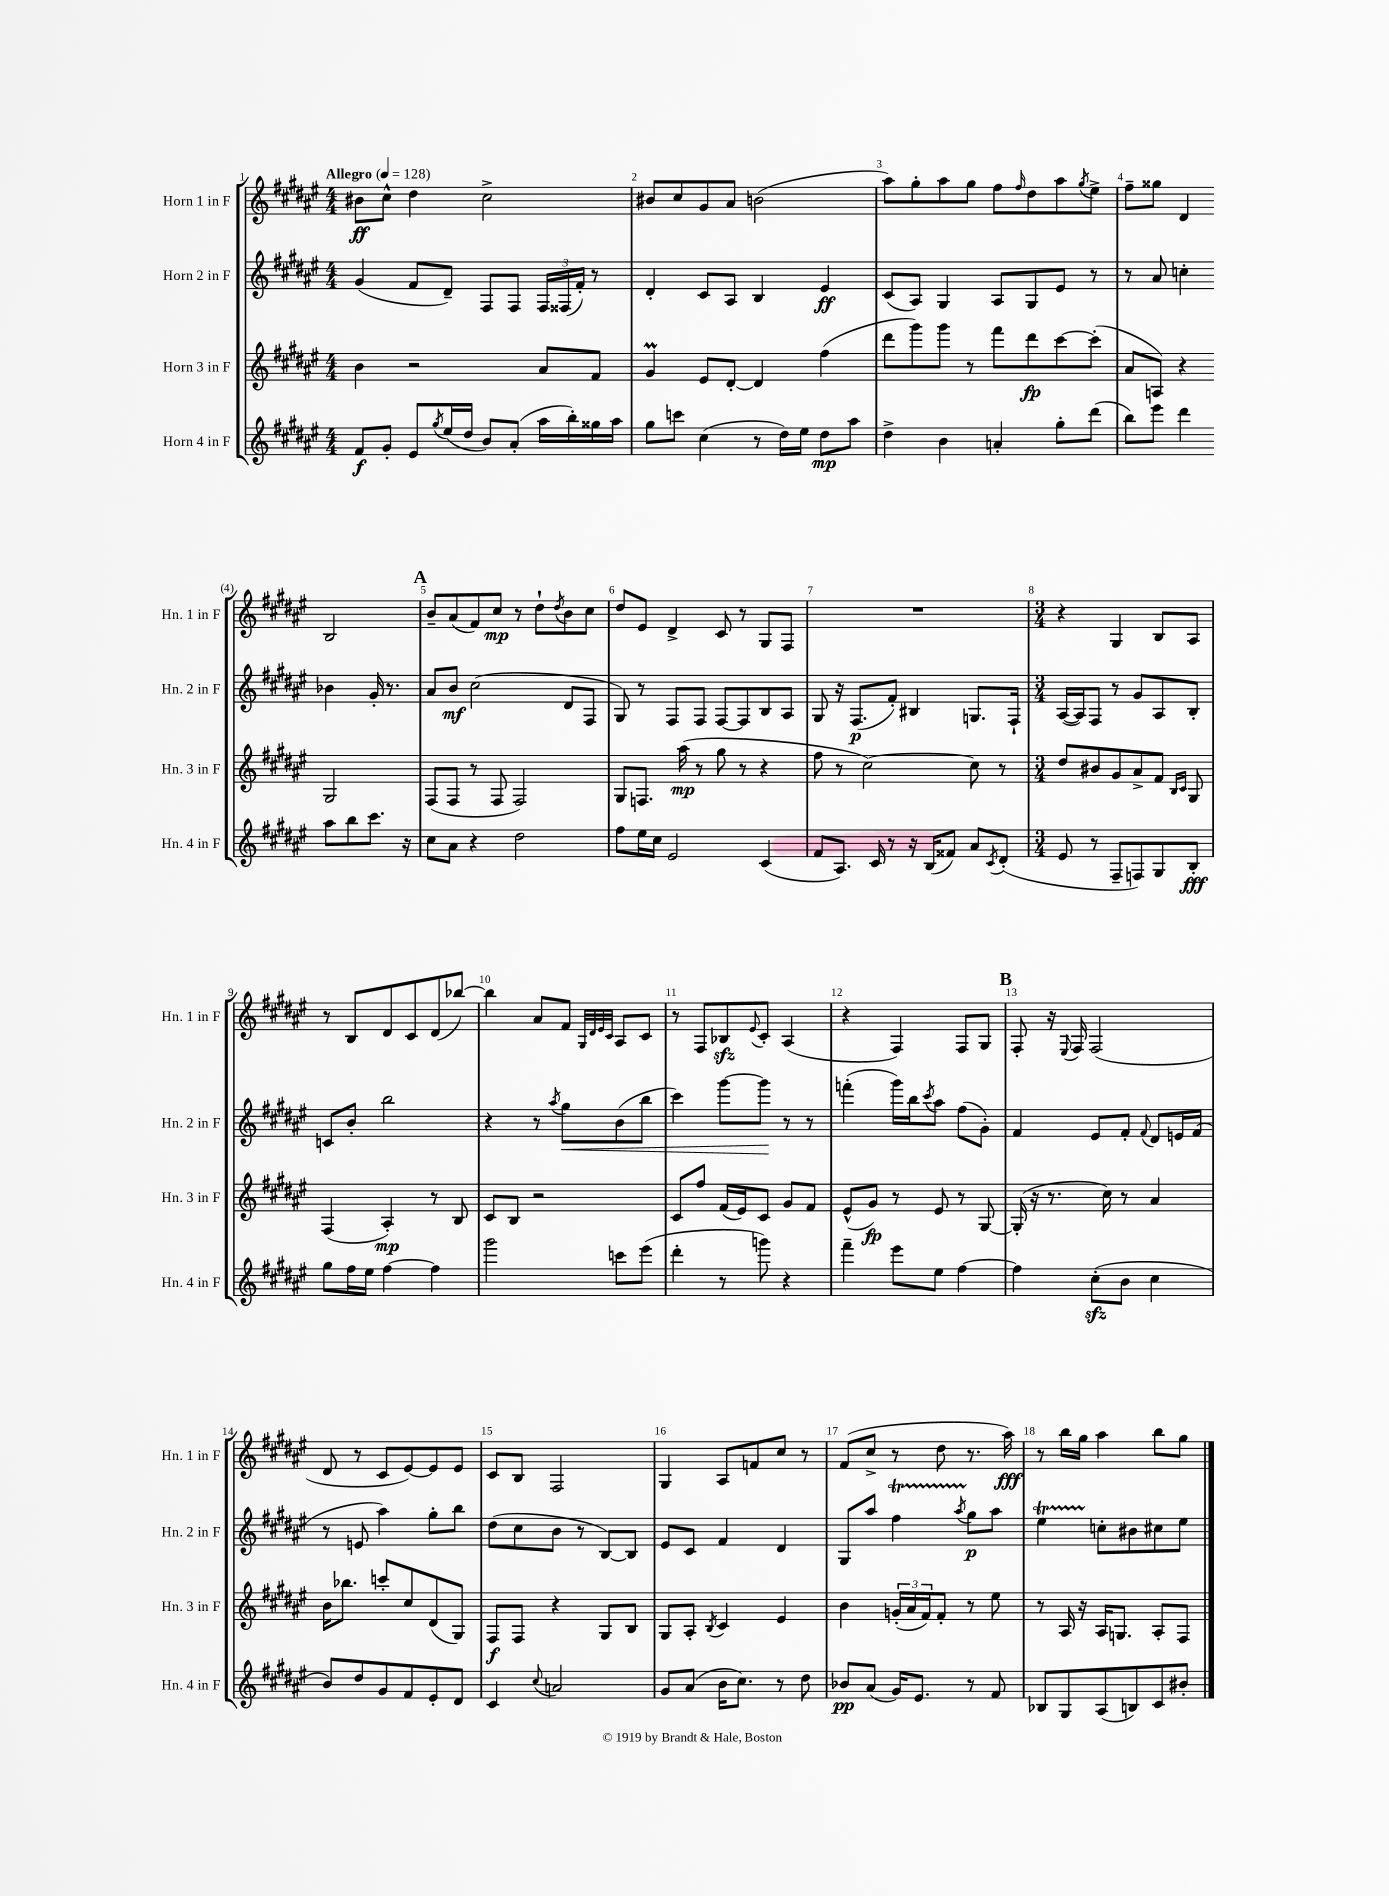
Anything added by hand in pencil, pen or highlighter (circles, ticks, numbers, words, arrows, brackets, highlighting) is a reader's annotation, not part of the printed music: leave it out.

**kern	**dynam	**kern	**dynam	**kern	**dynam	**kern	**dynam
*part4	*part4	*part3	*part3	*part2	*part2	*part1	*part1
*staff4	*staff4	*staff3	*staff3	*staff2	*staff2	*staff1	*staff1
*I"Horn 4 in F	*	*I"Horn 3 in F	*	*I"Horn 2 in F	*	*I"Horn 1 in F	*
*I'Hn. 4 in F	*	*I'Hn. 3 in F	*	*I'Hn. 2 in F	*	*I'Hn. 1 in F	*
*clefG2	*	*clefG2	*	*clefG2	*	*clefG2	*
*k[f#c#g#d#a#e#]	*	*k[f#c#g#d#a#e#]	*	*k[f#c#g#d#a#e#]	*	*k[f#c#g#d#a#e#]	*
*M4/4	*	*M4/4	*	*M4/4	*	*M4/4	*
*MM128	*	*MM128	*	*MM128	*	*MM128	*
=1	=1	=1	=1	=1	=1	=1	=1
!	!	!	!	!	!	!LO:TX:a:B:t=Allegro	!
8f#/L	f	4b\	.	(4g#/	.	8b#X\L	ff
8g#'/J	.	.	.	.	.	8cc#^^\J	.
8e#/L	.	2r	.	8f#/L	.	4dd#\	.
8qgg#/	.	.	.	.	.	.	.
(16ee#/L	.	.	.	8d#~/J)	.	.	.
16dd#/JJ	.	.	.	.	.	.	.
8b/L)	.	.	.	8F#/L	.	2cc#^\	.
(8a#'/J	.	.	.	8F#/J	.	.	.
16aa#\LL	.	8a#/L	.	24F#/LL	.	.	.
.	.	.	.	(24F##X/	.	.	.
16bb'\)	.	.	.	.	.	.	.
.	.	.	.	24f#'/JJ)	.	.	.
16gg##X\	.	8f#/J	.	8r	.	.	.
16aa#\JJ	.	.	.	.	.	.	.
=2	=2	=2	=2	=2	=2	=2	=2
8gg#\L	.	4g#M/	.	4d#'/	.	8b#X/L	.
8cccn\J	.	.	.	.	.	8cc#/	.
(4cc#\	.	8e#/L	.	8c#/L	.	8g#/	.
.	.	[8d#'/J	.	8A#/J	.	8a#/J	.
8r	.	4d#/]	.	4B/	.	(2bn\	.
16dd#\LL)	.	.	.	.	.	.	.
16ee#\JJ	.	.	.	.	.	.	.
8dd#\L	mp	(4ff#\	.	4e#/	ff	.	.
8aa#\J	.	.	.	.	.	.	.
=3	=3	=3	=3	=3	=3	=3	=3
4dd#^\	.	8ddd#\L	.	(8c#/L	.	8aa#\L)	.
.	.	8ggg#\)	.	8A#/J)	.	8gg#'\	.
4b\	.	8ggg#\J	.	4G#/	.	8aa#\	.
.	.	8r	.	.	.	8gg#\J	.
4an'/	.	8fff#\L	.	8A#/L	.	8ff#\L	.
.	.	.	.	.	.	16qqff#/	.
.	.	8ddd#\	fp	8G#/	.	8dd#\	.
8gg#'\L	.	[8ccc#\	.	8e#/J	.	8aa#\	.
.	.	.	.	.	.	8qgg#/	.
(8ddd#\J	.	(8ccc#'\J]	.	8r	.	8ee#^\J	.
=4	=4	=4	=4	=4	=4	=4	=4
8bb\L)	.	8a#/L	.	8r	.	8ff#~\L	.
8eee#\J	.	8An/J)	.	8a#/	.	8gg##X\J	.
4ddd#\	.	4r	.	4ccn'\	.	4d#/	.
8aa#\L	.	2G#/	.	4b-X\	.	2B/	.
8bb\	.	.	.	.	.	.	.
8.ccc#\J	.	.	.	16g#'/	.	.	.
.	.	.	.	8.r	.	.	.
16r	.	.	.	.	.	.	.
!!LO:LB:g=z
!!LO:REH:place=s1:t=A
=5	=5	=5	=5	=5	=5	=5	=5
8cc#\L	.	(8F#/L	.	8a#/L	.	8b~/L	.
8a#\J	.	8F#/J	.	8b/J	mf	(8a#/	.
4r	.	8r	.	(2cc#\	.	8f#/)	.
.	.	8F#/	.	.	.	8cc#/J	mp
2dd#\	.	2F#/)	.	.	.	8r	.
.	.	.	.	.	.	8dd#`\L	.
.	.	.	.	.	.	8qdd#/	.
.	.	.	.	8d#/L	.	8b\	.
.	.	.	.	8F#/J	.	8cc#\J	.
=6	=6	=6	=6	=6	=6	=6	=6
8ff#\L	.	8G#/L	.	8G#/)	.	8dd#/L	.
16ee#\L	.	8.Fn/J	.	8r	.	8e#/J	.
16cc#\JJ	.	.	.	.	.	.	.
2e#/	.	.	.	8F#/L	.	4d#^/	.
.	.	(16aa#\	mp	.	.	.	.
.	.	8r	.	8F#/J	.	.	.
.	.	8gg#\	.	[8F#/L	.	8c#/	.
.	.	8r	.	8F#/]	.	8r	.
(4c#/	.	4r	.	8B/	.	8G#/L	.
.	.	.	.	8A#/J	.	8F#/J	.
=7	=7	=7	=7	=7	=7	=7	=7
8f#/L	.	8ff#\	.	8G#/	.	1r	.
8.A#/J)	.	8r	.	16r	.	.	.
.	.	.	.	(8.F#/L	p	.	.
.	.	[2cc#\)	.	.	.	.	.
16c#/	.	.	.	.	.	.	.
8r	.	.	.	8f#'/J)	.	.	.
16r	.	.	.	4B#X/	.	.	.
(16B/KL	.	.	.	.	.	.	.
8f##X/J)	.	.	.	.	.	.	.
8a#/L	.	8cc#\]	.	8.Gn/L	.	.	.
8qc#/	.	.	.	.	.	.	.
(8d#'/J	.	8r	.	.	.	.	.
.	.	.	.	16F#`/Jk	.	.	.
=8	=8	=8	=8	=8	=8	=8	=8
*M3/4	*	*M3/4	*	*M3/4	*	*M3/4	*
8e#/	.	8dd#/L	.	([16A#/LL	.	4r	.
.	.	.	.	16A#/J])	.	.	.
8r	.	8b#X/	.	8F#/J	.	.	.
8F#~/L	.	8g#/	.	8r	.	4G#/	.
8Fn/)	.	8a#^/	.	8g#/L	.	.	.
8G#/	.	8f#/J	.	8A#/	.	8B/L	.
.	.	16qqB/LL	.	.	.	.	.
.	.	16qqc#/JJ	.	.	.	.	.
8B'/J	fff	8G#/	.	8B'/J	.	8A#/J	.
!!LO:LB:g=z
=9	=9	=9	=9	=9	=9	=9	=9
8gg#\L	.	(4F#/	.	8cn/L	.	8r	.
16ff#\L	.	.	.	8b'/J	.	8B/L	.
16ee#\JJ	.	.	.	.	.	.	.
[4ff#\	.	4A#'/)	mp	2bb\	.	8d#/	.
.	.	.	.	.	.	8c#/	.
4ff#\]	.	8r	.	.	.	(8d#/	.
.	.	8B/	.	.	.	[8bb-X/J)	.
=10	=10	=10	=10	=10	=10	=10	=10
2ggg#\	.	8c#/L	.	4r	.	4bb-\]	.
.	.	8B/J	.	.	.	.	.
.	.	2r	.	8r	.	8a#/L	.
.	.	.	.	8qaa#/	.	.	.
!	!	!	!	!	!LO:HP:b	!	!
.	.	.	.	8gg#\L	<	8f#/J	.
.	.	.	.	.	.	32qqG#/LLL	.
.	.	.	.	.	.	32qqd#/	.
.	.	.	.	.	.	32qqe#/	.
.	.	.	.	.	.	32qqc#/JJJ	.
8cccn\L	.	.	.	(8b\	.	8A#/L	.
(8eee#\J	.	.	.	8bb\J	.	8c#/J	.
=11	=11	=11	=11	=11	=11	=11	=11
4ddd#'\	.	8c#/L	.	4ccc#\)	.	8r	.
.	.	8ff#/J	.	.	.	8F#/L	.
8r	.	(16f#/LL	.	[8ggg#\L	.	8B-Xzz/	.
.	.	16e#/J)	.	.	.	.	.
.	.	.	.	.	.	8qqe#/	.
8gggn\)	.	8c#/J	.	8ggg#\J]	.	8c#'/J	.
4r	.	8g#/L	.	8r	[	(4A#/	.
.	.	8f#/J	.	8r	.	.	.
=12	=12	=12	=12	=12	=12	=12	=12
4fff#~\	.	(8e#^^/L	.	(4fffn'\	.	4r	.
.	.	8g#/J)	fp	.	.	.	.
8eee#\L	.	8r	.	16ggg#\LL)	.	4F#/)	.
.	.	.	.	16bb\J	.	.	.
.	.	.	.	8qccc#/	.	.	.
8ee#\J	.	8e#/	.	8aa#\J	.	.	.
[4ff#\	.	8r	.	(8ff#\L	.	8F#/L	.
.	.	[8G#/	.	8g#'\J)	.	8G#/J	.
!!LO:REH:place=s1:t=B
=13	=13	=13	=13	=13	=13	=13	=13
4ff#\]	.	(16G#'/]	.	4f#/	.	8F#'/	.
.	.	16r	.	.	.	.	.
.	.	8.r	.	.	.	16r	.
.	.	.	.	.	.	8qqE#/	.
.	.	.	.	.	.	16F#/	.
(8cc#zz'\L	.	.	.	8e#/L	.	(2F#/	.
.	.	16cc#\)	.	.	.	.	.
8b\J	.	8r	.	8f#'/J	.	.	.
.	.	.	.	8qqf#/	.	.	.
4cc#\	.	4a#/	.	8d#/L	.	.	.
.	.	.	.	16en/L	.	.	.
.	.	.	.	(16f#/JJ	.	.	.
!!LO:LB:g=z
=14	=14	=14	=14	=14	=14	=14	=14
8b/L)	.	16b\KL	.	8r	.	8d#/	.
.	.	8.bb-X\J	.	.	.	.	.
8dd#/	.	.	.	8en/	.	8r	.
8g#/	.	8cccn'/L	.	4aa#\)	.	8c#/L	.
8f#/	.	8cc#/	.	.	.	[8e#/)	.
8e#'/	.	(8d#/	.	8gg#'\L	.	8e#/]	.
8d#/J	.	8G#/J)	.	8bb\J	.	8e#/J	.
=15	=15	=15	=15	=15	=15	=15	=15
4c#/	.	8F#/L	f	(8dd#\L	.	8c#/L	.
.	.	8F#/J	.	8cc#\	.	8B/J	.
8qqcc#/	.	.	.	.	.	.	.
2an/	.	4r	.	8b\J	.	2F#/	.
.	.	.	.	8r	.	.	.
.	.	8G#/L	.	[8B/L)	.	.	.
.	.	8B/J	.	8B/J]	.	.	.
=16	=16	=16	=16	=16	=16	=16	=16
8g#/L	.	8G#/L	.	8e#/L	.	4G#/	.
(8a#/J	.	8A#'/J	.	8c#/J	.	.	.
.	.	8qB/	.	.	.	.	.
16b\KL	.	4c#/	.	4f#/	.	8A#/L	.
8.cc#\J)	.	.	.	.	.	.	.
.	.	.	.	.	.	8fn/	.
8r	.	4e#/	.	4d#/	.	8cc#/J	.
8dd#\	.	.	.	.	.	8r	.
=17	=17	=17	=17	=17	=17	=17	=17
8b-X/L	pp	4b\	.	8G#/L	.	(8f#/L	.
(8a#/J	.	.	.	8aa#/J	.	8cc#^/J	.
16g#/KL)	.	(24gn'/LL	.	4ff#T\	.	8r	.
.	.	24a#/	.	.	.	.	.
8.e#/J	.	.	.	.	.	.	.
.	.	24f#/J)	.	.	.	.	.
.	.	8f#'/J	.	.	.	8dd#\	.
.	.	.	.	8qaa#/	.	.	.
8r	.	8r	.	8gg#\L	p	8.r	.
8f#/	.	8ee#\	.	8aa#\J	.	.	.
.	.	.	.	.	.	16aa#\)	fff
=18	=18	=18	=18	=18	=18	=18	=18
8B-X/L	.	8r	.	4ee#t\	.	8r	.
8G#/	.	16A#/	.	.	.	16bb\LL	.
.	.	16r	.	.	.	16gg#\JJ	.
(8A#/	.	16A#/KL	.	8ccn'\L	.	4aa#\	.
.	.	8.Gn/J	.	.	.	.	.
8Bn/)	.	.	.	8b#X\	.	.	.
8c#/	.	8A#'/L	.	8cc#X\	.	8bb\L	.
8b#X'/J	.	8F#/J	.	8ee#\J	.	8gg#\J	.
==	==	==	==	==	==	==	==
*-	*-	*-	*-	*-	*-	*-	*-
